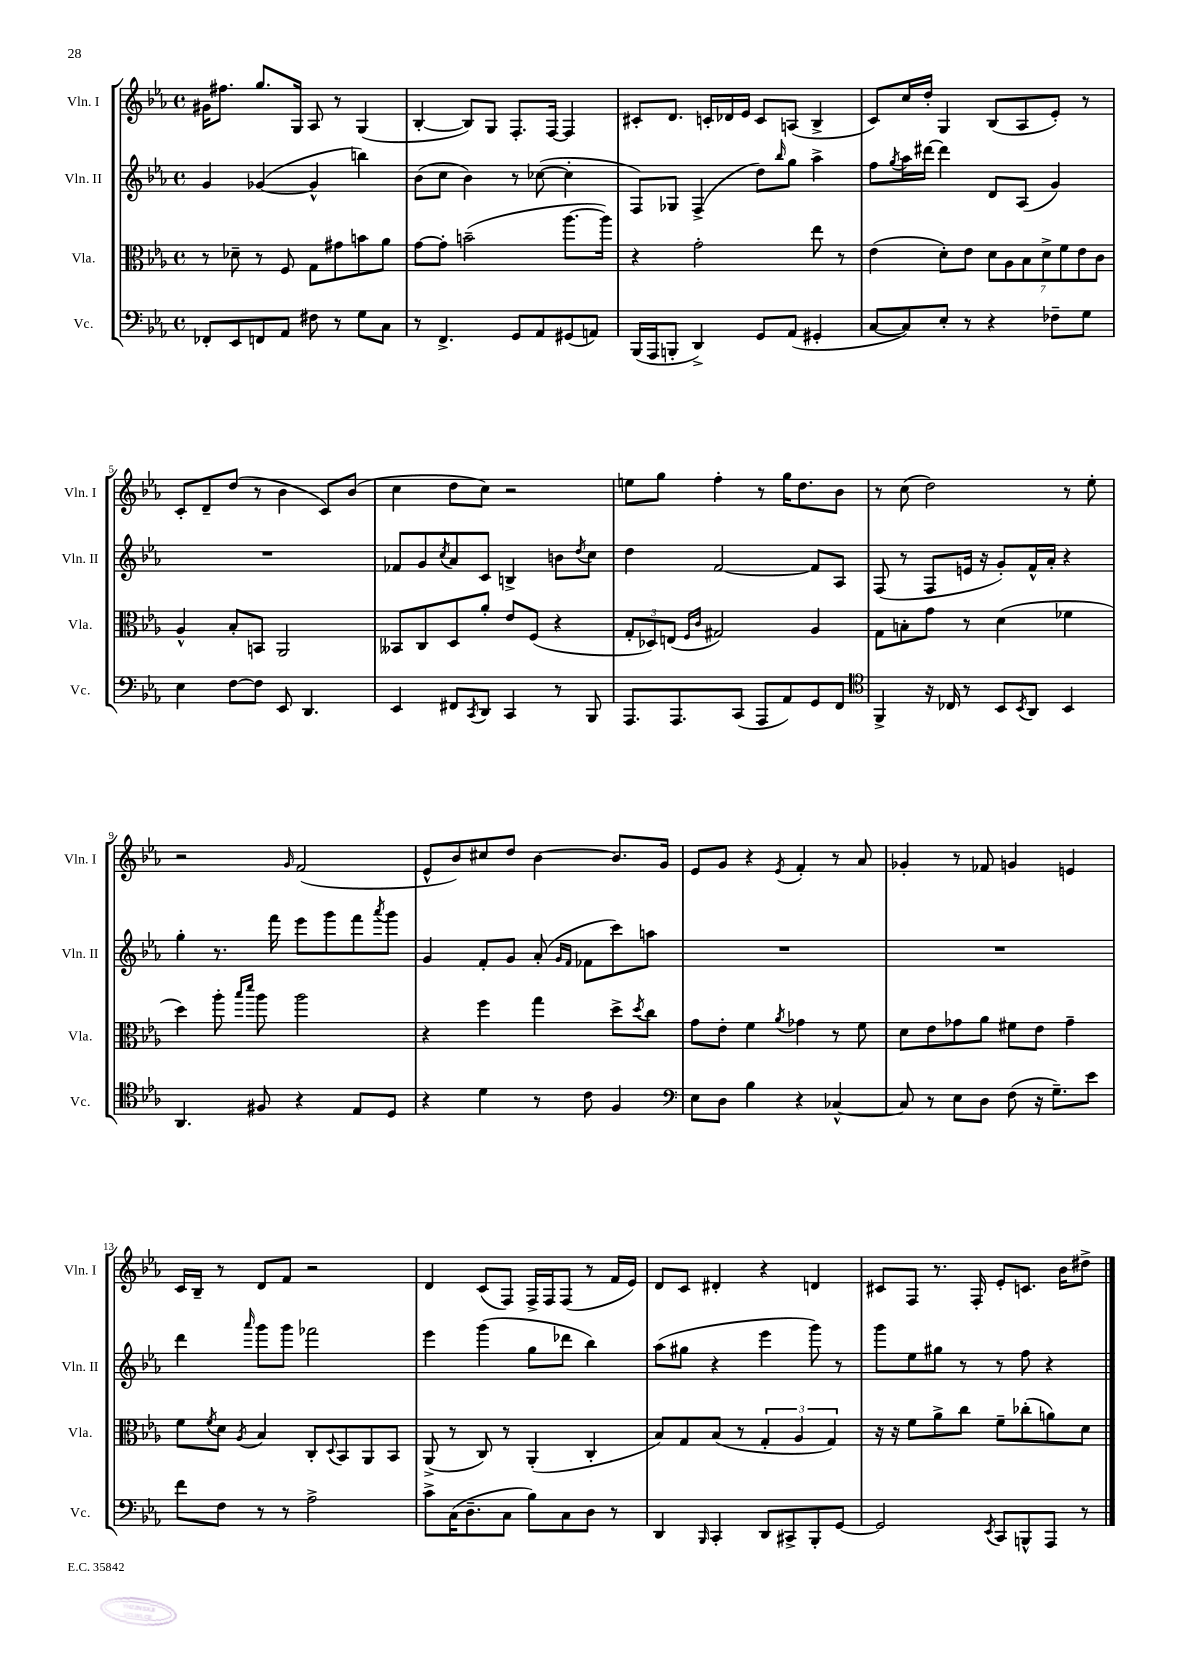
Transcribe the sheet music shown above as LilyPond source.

<<
\new StaffGroup <<
\new Staff = "s0" \with { instrumentName = "Vln. I" shortInstrumentName = "Vln. I" } {
    \clef treble \key ees \major \defaultTimeSignature \time 4/4
    gis'16 fis''8. g''8. g16 aes8 r8 g4( |
    bes4~-. bes8) g8 f8.-. f16~ f4 |
    cis'8-. d'8. c'16-. des'16 ees'16 c'8 a8( bes4-> |
    c'8) c''16 d''16-. g4 bes8( aes8 ees'8-.) r8 |
    c'8-. d'8-- d''8( r8 bes'4 c'8) bes'8( |
    c''4 d''8 c''8) r2 |
    e''8 g''8 f''4-. r8 g''16 d''8. bes'8 |
    r8 c''8( d''2) r8 ees''8-. |
    r2 \grace { g'16 } f'2( |
    ees'8-^ bes'8) cis''8 d''8 bes'4~ bes'8. g'16 |
    ees'8 g'8 r4 \acciaccatura { ees'8 } f'4-. r8 aes'8 |
    ges'4-. r8 fes'8 g'4 e'4 |
    c'16 bes16-- r8 d'8 f'8 r2 |
    d'4 c'8( f8) f16-> f16 f8( r8 f'16 ees'16) |
    d'8 c'8 dis'4-. r4 d'4 |
    cis'8 f8 r8. f16-. ees'8-. c'8. bes'16 dis''8-> \bar "|." |
}
\new Staff = "s1" \with { instrumentName = "Vln. II" shortInstrumentName = "Vln. II" } {
    \clef treble \key ees \major \defaultTimeSignature \time 4/4
    g'4 ges'4~( ges'4-^ b''4) |
    bes'8( c''8 bes'4) r8 ces''8~( ces''4-. |
    f8) ges8 f4->( d''8) \grace { bes''16 } g''8 aes''4-> |
    f''8 \acciaccatura { g''8 } aes''16 dis'''16~ dis'''4 d'8 aes8( g'4) |
    R1 |
    fes'8 g'8 \acciaccatura { c''8 } aes'8 c'8 b4-> b'8 \acciaccatura { d''8 } c''8 |
    d''4 f'2~ f'8 aes8 |
    f8( r8 f8 e'16 r16 g'8-.) f'16-^ aes'16-. r4 |
    g''4-. r8. f'''16 ees'''8 g'''8 f'''8 \acciaccatura { aes'''8 } g'''8 |
    g'4 f'8-. g'8 aes'8-.( \grace { g'16 f'16 } fes'8 c'''8) a''8 |
    R1 |
    R1 |
    d'''4 \grace { aes'''16 } g'''8 g'''8 fes'''2 |
    ees'''4 g'''4( g''8 des'''8 bes''4) |
    aes''8( gis''8 r4 ees'''4 g'''8) r8 |
    g'''8 ees''8 gis''8 r8 r8 f''8 r4 \bar "|." |
}
\new Staff = "s2" \with { instrumentName = "Vla." shortInstrumentName = "Vla." } {
    \clef alto \key ees \major \defaultTimeSignature \time 4/4
    r8 des'8-- r8 f8 g8 gis'8 b'8 aes'8 |
    g'8~ g'8-. b'2--( aes''8.~ aes''16) |
    r4 g'2-. ees''8 r8 |
    ees'4( d'8-.) ees'8 \tuplet 7/4 { d'8 aes8 bes8 d'8-> f'8 ees'8 c'8 } |
    aes4-^ bes8-. b,8 aes,2 |
    beses,8 c8 d8 aes'8-. ees'8 f8( r4 |
    \tuplet 3/2 { g8-. des8) e8( } \grace { f16 c'16 } gis2) aes4 |
    g8 b8-. g'8 r8 d'4( fes'4 |
    d''4) aes''8-. \grace { bes''16 d'''16 } aes''8 aes''2 |
    r4 f''4 g''4 d''8-> \acciaccatura { d''8 } c''8 |
    g'8 ees'8-. f'4 \acciaccatura { aes'8 } ges'4 r8 f'8 |
    d'8 ees'8 ges'8 aes'8 fis'8 ees'8 ges'4-- |
    f'8 \acciaccatura { f'8 } d'8 \acciaccatura { aes8 } bes4 c8-. \appoggiatura { d8 } bes,8 aes,8 bes,8 |
    aes,8->( r8 c8) r8 aes,4-.( c4-. |
    bes8) g8 bes8( r8 \tuplet 3/2 { g4-. aes4 g4) } |
    r16 r16 f'8 aes'8-> c''8 f'8-- ces''8-.( a'8) d'8 \bar "|." |
}
\new Staff = "s3" \with { instrumentName = "Vc." shortInstrumentName = "Vc." } {
    \clef bass \key ees \major \defaultTimeSignature \time 4/4
    fes,8-. ees,8 f,8 aes,8 fis8 r8 g8 c8 |
    r8 f,4.-> g,8 aes,8 gis,8( a,8) |
    bes,,16( aes,,16 b,,8-. d,4->) g,8 aes,8( gis,4-. |
    c8~ c8) ees8-. r8 r4 fes8-- g8 |
    ees4 f8~ f8 ees,8 d,4. |
    ees,4 fis,8 \acciaccatura { c,8 } d,8 c,4 r8 bes,,8 |
    aes,,8. aes,,8. c,8( aes,,8 aes,8) g,8 f,8 |
    \clef tenor f,4-> r16 ces16 r8 bes,8 \acciaccatura { bes,8 } aes,8 bes,4 |
    aes,4. fis8 r4 ees8 d8 |
    r4 d'4 r8 c'8 f4 |
    \clef bass ees8 d8 bes4 r4 ces4~-^ |
    ces8 r8 ees8 d8 f8( r16 g8.--) ees'8 |
    f'8 f8 r8 r8 aes2-> |
    c'8-> c16( d8.-- c8 bes8) c8 d8 r8 |
    d,4 \grace { bes,,16 } c,4-. d,8 cis,8-> bes,,8-. g,8~ |
    g,2 \acciaccatura { ees,8 } c,8 b,,8-^ aes,,8 r8 \bar "|." |
}
>>
>>
